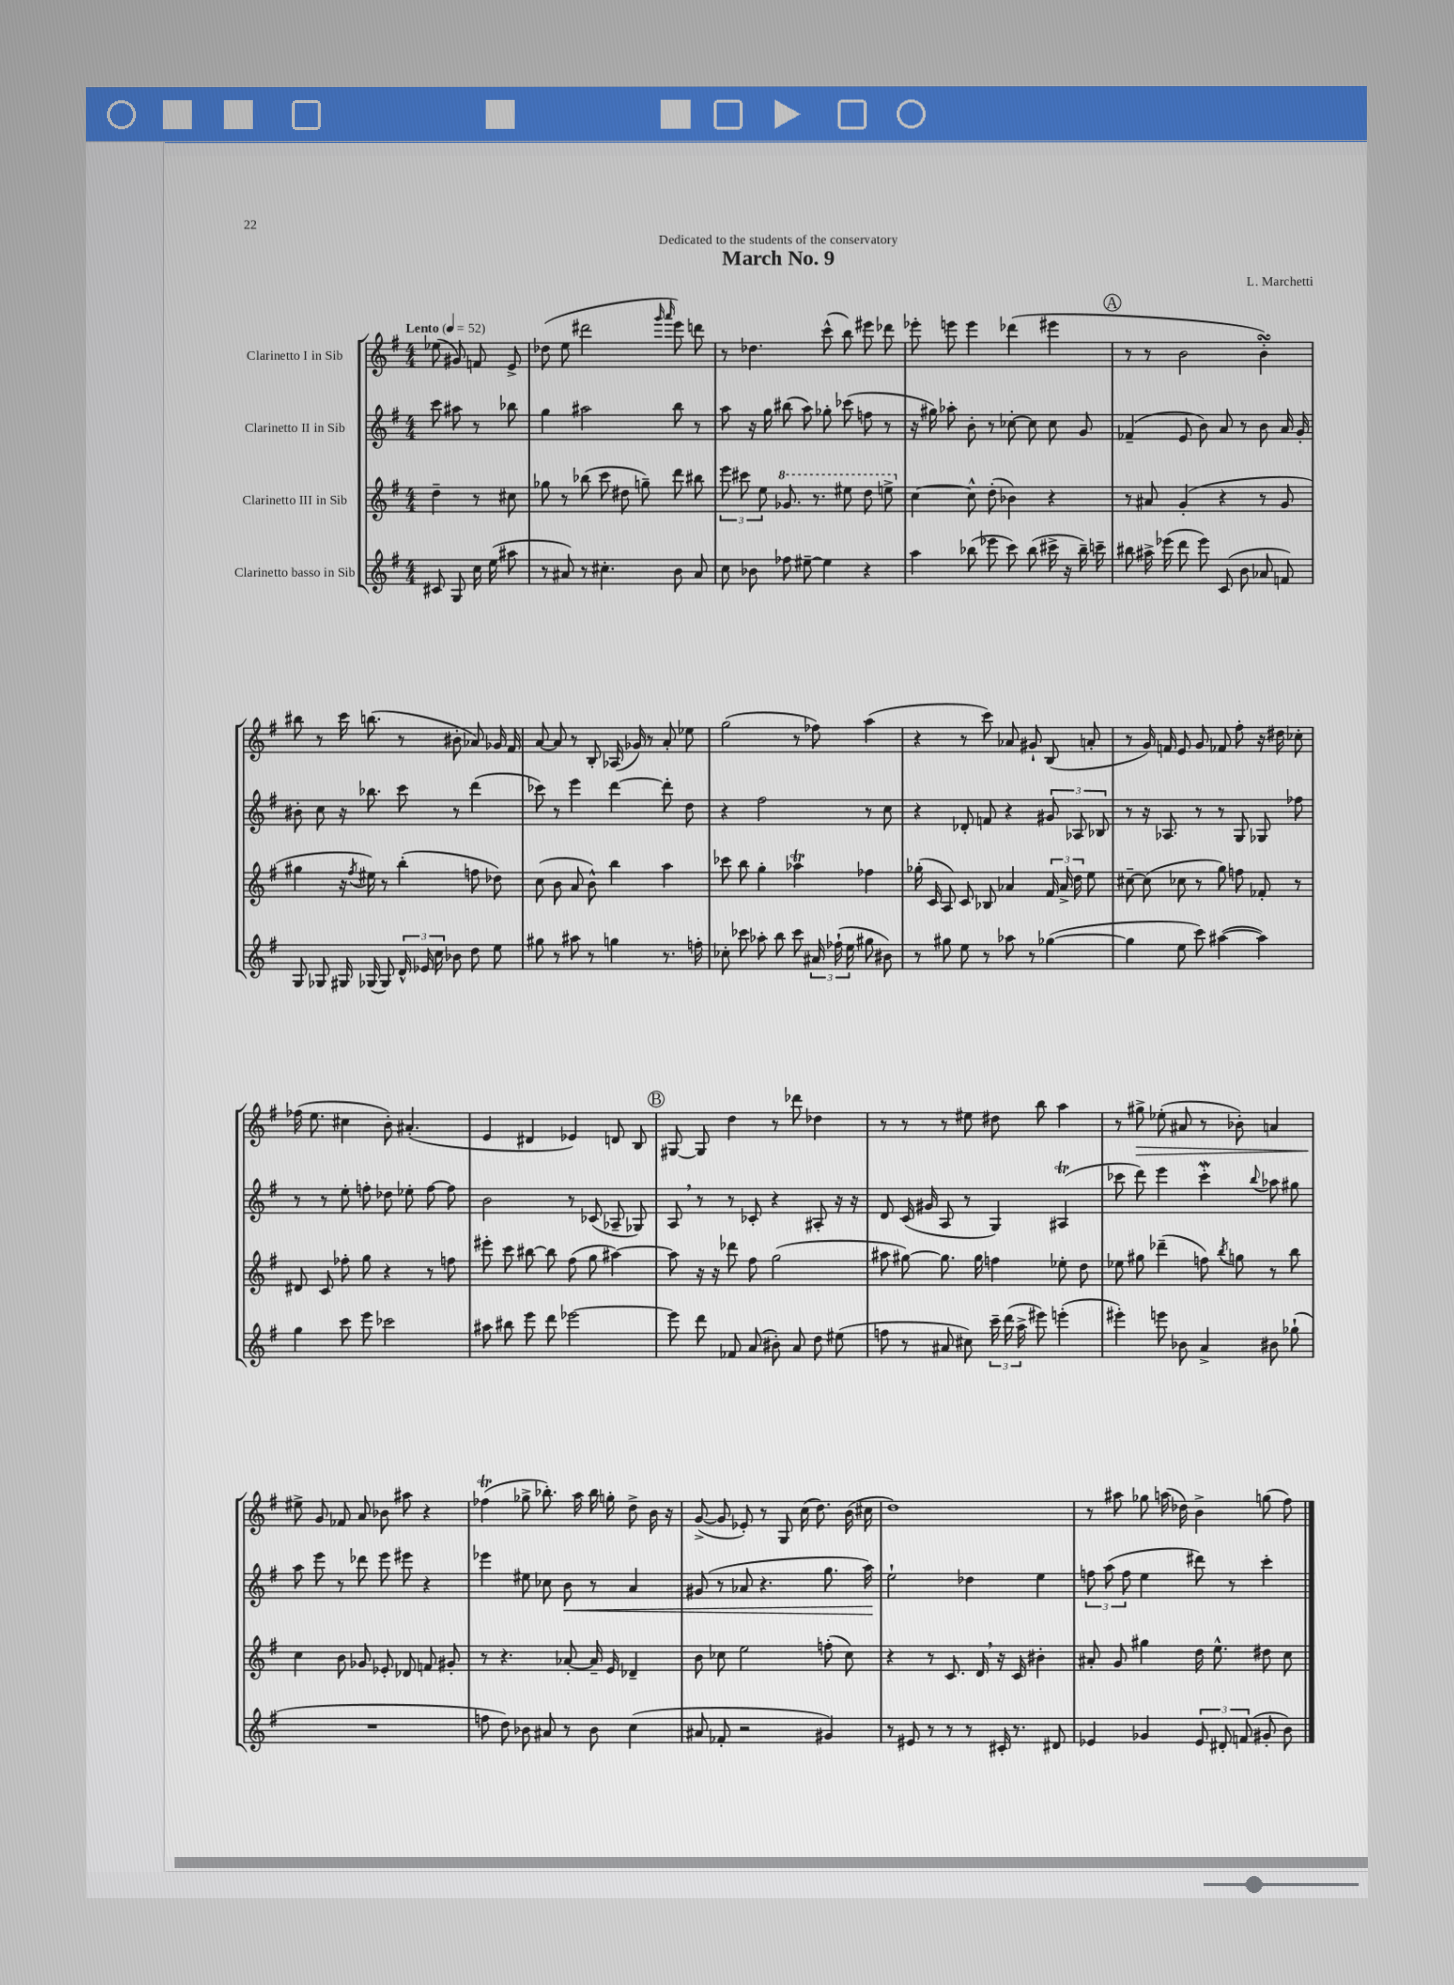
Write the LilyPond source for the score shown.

\header { title = "March No. 9" composer = "L. Marchetti" dedication = "Dedicated to the students of the conservatory" }
<<
\new StaffGroup <<
\new Staff = "s0" \with { instrumentName = "Clarinetto I in Sib" } {
    \clef treble \key g \major \numericTimeSignature \time 4/4 \partial 2 \tempo "Lento" 4 = 52
    \autoBeamOff ees''8( gis'8) f'8 e'8-> |
    des''8( e''8 dis'''2 \grace { g'''16 a'''16 } e'''8) d'''8 |
    r8 des''4. c'''8-^( b''8) eis'''8 des'''8 |
    ees'''8-. e'''8 e'''4 des'''4( eis'''4 |
    \mark \markup { \circle "A" } r8 r8 b'2 b'4-.\turn) |
    bis''8 r8 c'''16 b''8.( r8 bis'8-. aes'8) ges'16 fis'16 |
    a'8~ a'8 r8 b8-. aes16( ges'16) r8 a'8-. ees''8 |
    g''2( r8 fes''8) a''4( |
    r4 r8 c'''8) aes'8 gis'8-! b8( a'8-. |
    r8 g'16) f'16 e'8 g'8 fes'8 fis''8-. r16 dis''16 ces''8-. |
    fes''16( e''8. cis''4 b'8-.) ais'4.-.( |
    e'4 dis'4 ees'4) d'8 b8 |
    \mark \markup { \circle "B" } gis8~ gis8 d''4 r8 des'''8 des''4 |
    r8 r8 r8 eis''8 dis''8 b''8 a''4 |
    r8 gis''8->\> ees''8-.( ais'8 r8 bes'8-.) a'4 |
    eis''8->\! g'8 fes'8 a'8 bes'8 ais''8 r4 |
    fes''4\trill( ges''8-> bes''8.-.) a''16 bes''16 g''16-. d''8-> b'16 r16 |
    g'8~->( g'8 ees'8-.) r8 g8 c''16( d''8.) b'16( cis''16 |
    d''1) |
    r8 ais''8 ges''8 a''16( des''16) b'4-> g''8( fis''8) \bar "|." |
}
\new Staff = "s1" \with { instrumentName = "Clarinetto II in Sib" } {
    \clef treble \key g \major \numericTimeSignature \time 4/4 \partial 2
    \autoBeamOff c'''8 ais''8 r8 bes''8 |
    g''4 ais''2 b''8 r8 |
    a''8 r16 g''16 bis''8( a''8) ges''8-. ces'''8( f''8 r8 |
    r16 gis''16) aes''8-. b'8-. r8 ces''8~-. ces''8 ces''8 g'8 |
    \mark \markup { \circle "A" } fes'4--( e'8 b'8) a'8 r8 b'8 a'16 g'16-. |
    bis'8-. c''8 r16 bes''8. c'''8 r8 d'''4( |
    ces'''8) r8 e'''4 d'''4~ d'''8-. d''8 |
    r4 fis''2 r8 c''8 |
    r4 des'8-. f'8 r4 \tuplet 3/2 { gis'8 aes8 bes8 } |
    r8 r16 aes8. r8 r8 g8 ges8 fes''8 |
    r8 r8 e''8-. f''8-. des''8 ees''8-. f''8~ f''8 |
    b'2 r8 ces'8( aes8-- ges8) |
    \mark \markup { \circle "B" } a8 \breathe r8 r8 ces'8-. r4 ais8-. r16 r16 |
    d'8 c'16( gis'16 a8 r8 g4) ais4\trill( |
    ces'''8 d'''8) e'''4 ces'''4-.\mordent \appoggiatura { b''8 } aes''8 gis''8 |
    a''8 e'''8 r8 des'''8 e'''8 eis'''8 r4 |
    ees'''4 eis''8 ces''8 b'8\< r8 a'4 |
    gis'8( r8 aes'8 r4. g''8. a''16\!) |
    e''2-! des''4 e''4 |
    \tuplet 3/2 { f''8 a''8( f''8 } e''4 dis'''8) r8 c'''4-. \bar "|." |
}
\new Staff = "s2" \with { instrumentName = "Clarinetto III in Sib" } {
    \clef treble \key g \major \numericTimeSignature \time 4/4 \partial 2
    \autoBeamOff d''4-- r8 cis''8 |
    ges''8 r8 bes''8( c'''8 dis''8 g''8--) d'''8 bis''8 |
    \tuplet 3/2 { e'''8 cis'''8 e''8 } \ottava #1 ges''8. r8. eis'''8 d'''8 e'''8-> \ottava #0 |
    c''4~ c''8-^ d''8-.( bes'4) r4 |
    \mark \markup { \circle "A" } r8 ais'8 g'4-.( r4 r8 g'8 |
    gis''4 r16 \acciaccatura { fis''8 } eis''16) r8 b''4-.( f''8 des''8) |
    c''8( b'8 a'8 b'8-^) b''4 a''4 |
    ces'''8 b''8 g''4-. aes''4\trill fes''4 |
    ges''16-.( c'16 a8) c'8 bes8 aes'4 \tuplet 3/2 { fis'16 aes'16-> d''16 } e''8 |
    cis''8~-- cis''8( ces''8 r8 g''8) f''8 fes'8-. r8 |
    dis'8 c'8 fes''8-. g''8 r4 r8 f''8 |
    eis'''8-. c'''8 bis''8~ bis''8 fis''8( g''8 ais''4~) |
    \mark \markup { \circle "B" } ais''8 r16 r16 des'''8 fis''8 g''2( |
    ais''8 gis''8~) gis''8. gis''16 f''4 ees''8-. d''8 |
    ees''8 gis''8 des'''4--( f''8) \acciaccatura { b''8 } g''8 r8 b''8 |
    c''4 b'8 ges'8 ees'8-. des'8 f'8 gis'8-. |
    r8 r4. aes'8~-. aes'16-- e'16 des'4-- |
    b'8 ces''8 e''2 f''8-.( ces''8) |
    r4 r8 c'8. d'16 \breathe r16 c'16 bis'4-. |
    ais'8-. g'8 gis''4 d''16 e''8.-^ dis''8 c''8 \bar "|." |
}
\new Staff = "s3" \with { instrumentName = "Clarinetto basso in Sib" } {
    \clef treble \key g \major \numericTimeSignature \time 4/4 \partial 2
    \autoBeamOff cis'8 g8 c''16 e''16( ais''8 |
    r8 ais'8) r8 cis''4.-. b'8 ais'8 |
    c''8 bes'8 fes''8 eis''8~-- eis''4 r4 |
    a''4 bes''8( ees'''8 c'''8) bes''8( cis'''16-> r16 bes''16--) c'''16-- |
    \mark \markup { \circle "A" } bis''8 ais''16-> ees'''16( d'''8 ees'''8) c'8( b'8 aes'8 f'8) |
    g8 ges8 gis16 ges16( ges8) \tuplet 3/2 { d'16-^ ees'16 c''16 } bes'8 d''8 e''8 |
    gis''8 r8 ais''8 r8 g''4 r8. f''16-. |
    ces''8-. ces'''8 aes''8-. b''8 ces'''8 \tuplet 3/2 { ais'16 fes''16-!( e''16 } gis''8 bis'8) |
    r8 gis''8 e''8 r8 aes''8 r8 ges''4~( |
    ges''4 e''8 c'''8) ais''4~( ais''4) |
    g''4 c'''8 e'''8 ces'''2 |
    ais''8 bis''8 e'''8 d'''8 ees'''2~ |
    \mark \markup { \circle "B" } ees'''8 d'''8 fes'8 a'8( bis'8-.) a'8 d''8 eis''8( |
    f''8 r8 ais'8 cis''8) \tuplet 3/2 { c'''16-- d'''16( a''16-> } eis'''8) e'''4-.( |
    eis'''4-.) e'''8 bes'8 a'4-> bis'8 ges''8-!( |
    R1 |
    f''8 d''8) bes'8 ais'8 r8 bes'8 c''4( |
    ais'8 fes'8-. r2 gis'4) |
    r8 eis'8 r8 r8 r8 cis'16-. r8. dis'8 |
    ees'4 ges'4 \tuplet 3/2 { ees'8 dis'8-. f'8( } gis'8-. b'8) \bar "|." |
}
>>
>>
\layout { \context { \Score \remove "Bar_number_engraver" } }
